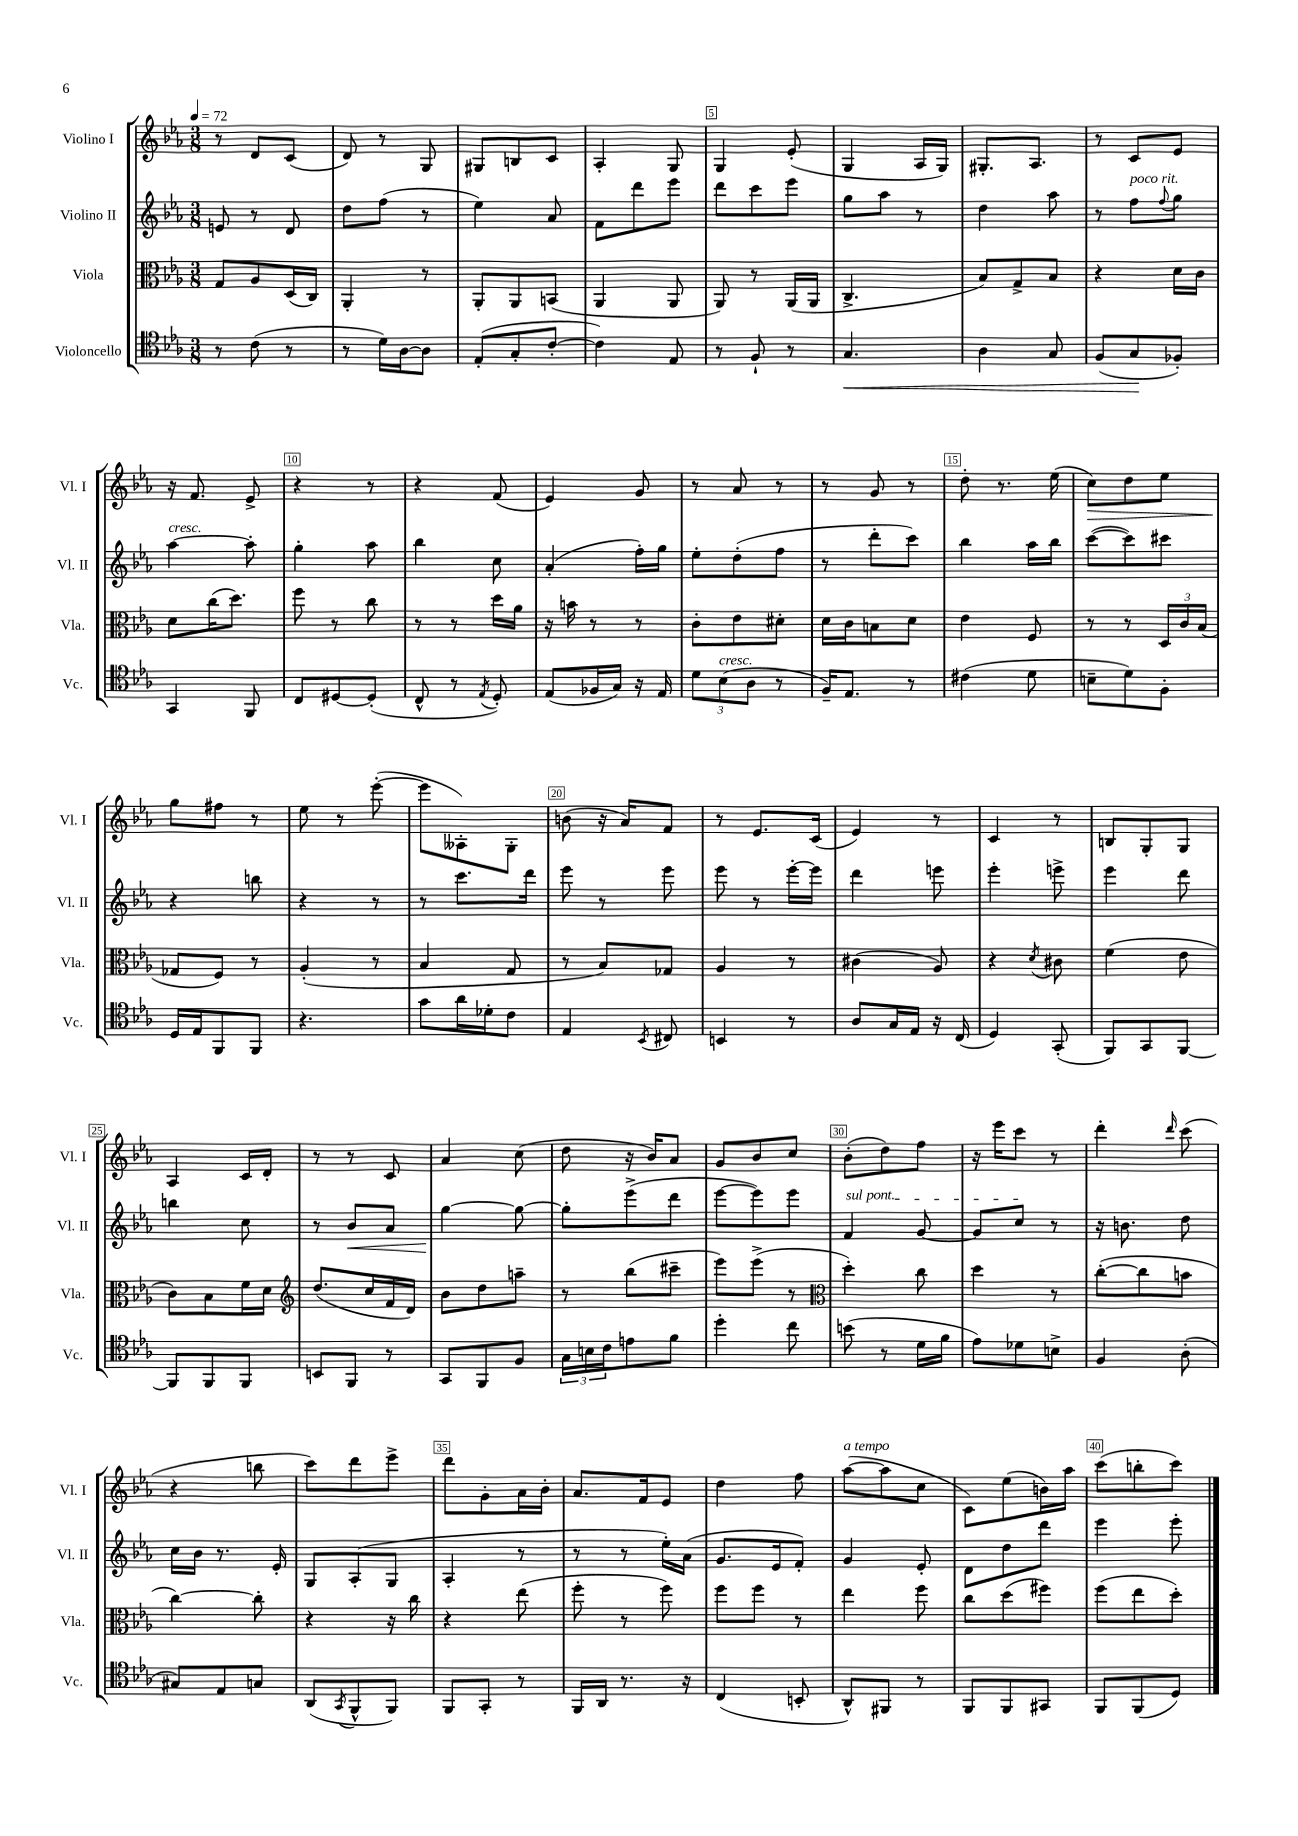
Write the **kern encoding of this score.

**kern	**kern	**kern	**kern
*staff4	*staff3	*staff2	*staff1
*clefC4	*clefC3	*clefG2	*clefG2
*k[b-e-a-]	*k[b-e-a-]	*k[b-e-a-]	*k[b-e-a-]
*M3/8	*M3/8	*M3/8	*M3/8
*MM72	*MM72	*MM72	*MM72
8r	8G/L	8e/	8r
(8c\	8A-/	8r	8d/L
8r	(16D/L	8d/	(8c/J
.	16C/JJ)	.	.
=	=	=	=
8r	4AA-'/	8dd\L	8d/)
16d\LL)	.	(8ff\J	8r
[16A-\J	.	.	.
8A-\]J	8r	8r	8G/
=	=	=	=
(8E-'/L	8AA-'/L	4ee-\)	8G#/L
8G'/	8AA-/	.	8B/
[8c'/J	(8BB/J	8a-/	8c/J
=	=	=	=
4c\])	4AA-/	8f\L	4A-'/
.	.	8ddd\	.
8E-/	8AA-/	8eee-\J	8G/
=	=	=	=
8r	8AA-/)	8ddd\L	4G/
8F`/	8r	8ccc\	.
8r	(16AA-/LL	8eee-\J	(8e-'/
.	16AA-/JJ	.	.
=	=	=	=
4.G/	4.C^/	8gg\L	4G/
.	.	8aa-\J	.
.	.	8r	16A-/LL
.	.	.	16G/JJ)
=	=	=	=
4A-\	8B-/L)	4dd\	8.G#'/L
.	8G^/	.	.
.	.	.	8.A-/J
8G/	8B-/J	8aa-\	.
=	=	=	=
(8F/L	4r	8r	8r
8G/	.	8ff\L	8c/L
.	.	8qqff/	.
8F-'/J)	16d\LL	8gg\J	8e-/J
.	16c\JJ	.	.
=	=	=	=
4GG/	8d\L	[4aa-\	16r
.	.	.	8.f/
.	(16cc\K	.	.
.	8.dd\J)	.	.
8FF/	.	8aa-'\]	8e-^/
=	=	=	=
8C/L	8ff\	4gg'\	4r
[8D#/	8r	.	.
(8D#'/]J	8cc\	8aa-\	8r
=	=	=	=
8C^^/	8r	4bb-\	4r
8r	8r	.	.
8qE-/	.	.	.
8D'/)	16dd\LL	8cc\	(8f/
.	16a-\JJ	.	.
=	=	=	=
(8E-/L	16r	(4a-'/	4e-/)
.	16b\	.	.
16F-/L	8r	.	.
16G/JJ)	.	.	.
16r	8r	16ff'\LL)	8g/
16E-/	.	16gg\JJ	.
=	=	=	=
12d\L	8c'\L	8ee-'\L	8r
(12B-\	.	.	.
.	8e-\	(8dd'\	8a-/
12A-\J	.	.	.
8r	8d#'\J	8ff\J	8r
=	=	=	=
16F~/LK)	16d\LL	8r	8r
8.E-/J	16c\J	.	.
.	8B\	8ddd'\L	8g/
8r	8d\J	8ccc\J)	8r
=	=	=	=
(4c#\	4e-\	4bb-\	8dd'\
.	.	.	8.r
8d\	8F/	16aa-\LL	.
.	.	16bb-\JJ	(16ee-\
=	=	=	=
8B~\L	8r	([8ccc\L	8cc\L)
8d\)	8r	8ccc\])	8dd\
8F'\J	24D/LL	8ccc#\J	8ee-\J
.	24c/	.	.
.	(24B-/JJ	.	.
=	=	=	=
16D/LL	8G-/L	4r	8gg\L
16E-/J	.	.	.
8FF/	8F/J)	.	8ff#\J
8FF/J	8r	8bb\	8r
=	=	=	=
4.r	(4A-'/	4r	8ee-\
.	.	.	8r
.	8r	8r	([8eee-'\
=	=	=	=
8g\L	4B-/	8r	8eee-\]L
16a-\L	.	8.ccc\L	8A--'\)
16d-'\J	.	.	.
8c\J	8G/	.	8G'\J
.	.	16ddd\Jk	.
=	=	=	=
4E-/	8r	8eee-\	(8b\
.	8B-/L)	8r	16r
.	.	.	16a-/LK)
8qBB-/	.	.	.
8C#/	8G-/J	8eee-\	8f/J
=	=	=	=
4BB/	4A-/	8eee-\	8r
.	.	8r	8.e-/L
8r	8r	[16eee-'\LL	.
.	.	16eee-\]JJ	(16c/Jk
=	=	=	=
8A-/L	(4c#\	4ddd\	4e-/)
16G/L	.	.	.
16E-/JJ	.	.	.
16r	8A-/)	8eee\	8r
(16C/	.	.	.
=	=	=	=
4D/)	4r	4eee-'\	4c/
.	8qd/	.	.
(8GG'/	8c#\	8eee^\	8r
=	=	=	=
8FF/L)	(4f\	4eee-\	8B/L
8GG/	.	.	8G'/
[8FF/J	8e-\	8ddd\	8G/J
=	=	=	=
8FF/]L	8c\L)	4bb\	4A-/
8FF/	8B-\	.	.
8FF/J	16f\L	8cc\	16c/LL
.	16d\JJ	.	16d'/JJ
=	=	=	=
*	*clefG2	*	*
8BB/L	(8.dd/L	8r	8r
8FF/J	.	8b-/L	8r
.	16cc/L	.	.
8r	16f/	8a-/J	8c/
.	16d/JJ)	.	.
=	=	=	=
8GG/L	8b-\L	[4gg\	4a-/
8FF/	8dd\	.	.
8F/J	8aa~\J	8gg\_	(8cc\
=	=	=	=
24G\LL	8r	8gg'\]L	8dd\
24B\	.	.	.
24c\J	.	.	.
8e\	(8bb-\L	(8eee-^\	16r
.	.	.	16b-/LK)
8f\J	8ccc#~\J	8ddd\J	8a-/J
=	=	=	=
4dd'\	8eee-\L)	[8eee-\L	8g/L
.	(8eee-^\J	8eee-\])	8b-/
8cc\	8r	8eee-\J	8cc/J
=	=	=	=
*	*clefC3	*	*
(8b\	4dd'\)	4f/	(8b-'\L
8r	.	.	8dd\)
16d\LL	8cc\	[8g/	8ff\J
16f\JJ	.	.	.
=	=	=	=
8e-\L)	4dd\	8g/]L	16r
.	.	.	16eee-\LK
8d-\	.	8cc/J	8ccc\J
8B^\J	8r	8r	8r
=	=	=	=
4F/	([8cc'\L	16r	4ddd'\
.	.	8.b\	.
.	8cc\]	.	.
.	.	.	16qqddd/
(8A-'\	8b\J	8dd\	(8ccc\
=	=	=	=
8G#/L)	[4cc\)	16cc\LL	4r
.	.	16b-\JJ	.
8E-/	.	8.r	.
8G/J	8cc'\]	.	8bb\
.	.	16e-'/	.
=	=	=	=
(8AA-/L	4r	8G/L	8ccc\L)
8qGG/	.	.	.
8FF^^/	.	(8A-'/	8ddd\
8FF/J)	16r	8G/J	8eee-^\J
.	16cc\	.	.
=	=	=	=
8FF/L	4r	4A-'/	8ddd\L
8GG'/J	.	.	8g'\
8r	(8ee-\	8r	16a-\L
.	.	.	16b-'\JJ
=	=	=	=
16FF/LL	8ff'\	8r	8.a-/L
16AA-/JJ	.	.	.
8.r	8r	8r	.
.	.	.	16f/k
.	8ff\)	16ee-'\LL)	8e-/J
16r	.	(16a-\JJ	.
=	=	=	=
(4C/	8ff\L	8.g/L	4dd\
.	8ff\J	.	.
.	.	16e-/k	.
8BB'/	8r	8f'/J)	8ff\
=	=	=	=
8AA-^^/L)	4ee-\	4g/	([8aa-\L
8FF#/J	.	.	8aa-\]
8r	8ff\	8e-'/	8cc\J
=	=	=	=
8FF/L	8cc\L	8d\L	8c\L)
8FF/	(8dd\	8dd\	(8ee-\
8GG#/J	8ff#\J)	8ddd\J	16b\L)
.	.	.	16aa-\JJ
=	=	=	=
8FF/L	(8ff\L	4eee-\	(8ccc\L
(8FF/	8ee-\	.	8bb'\
8D/J)	8dd'\J)	8eee-'\	8ccc\J)
==	==	==	==
*-	*-	*-	*-
